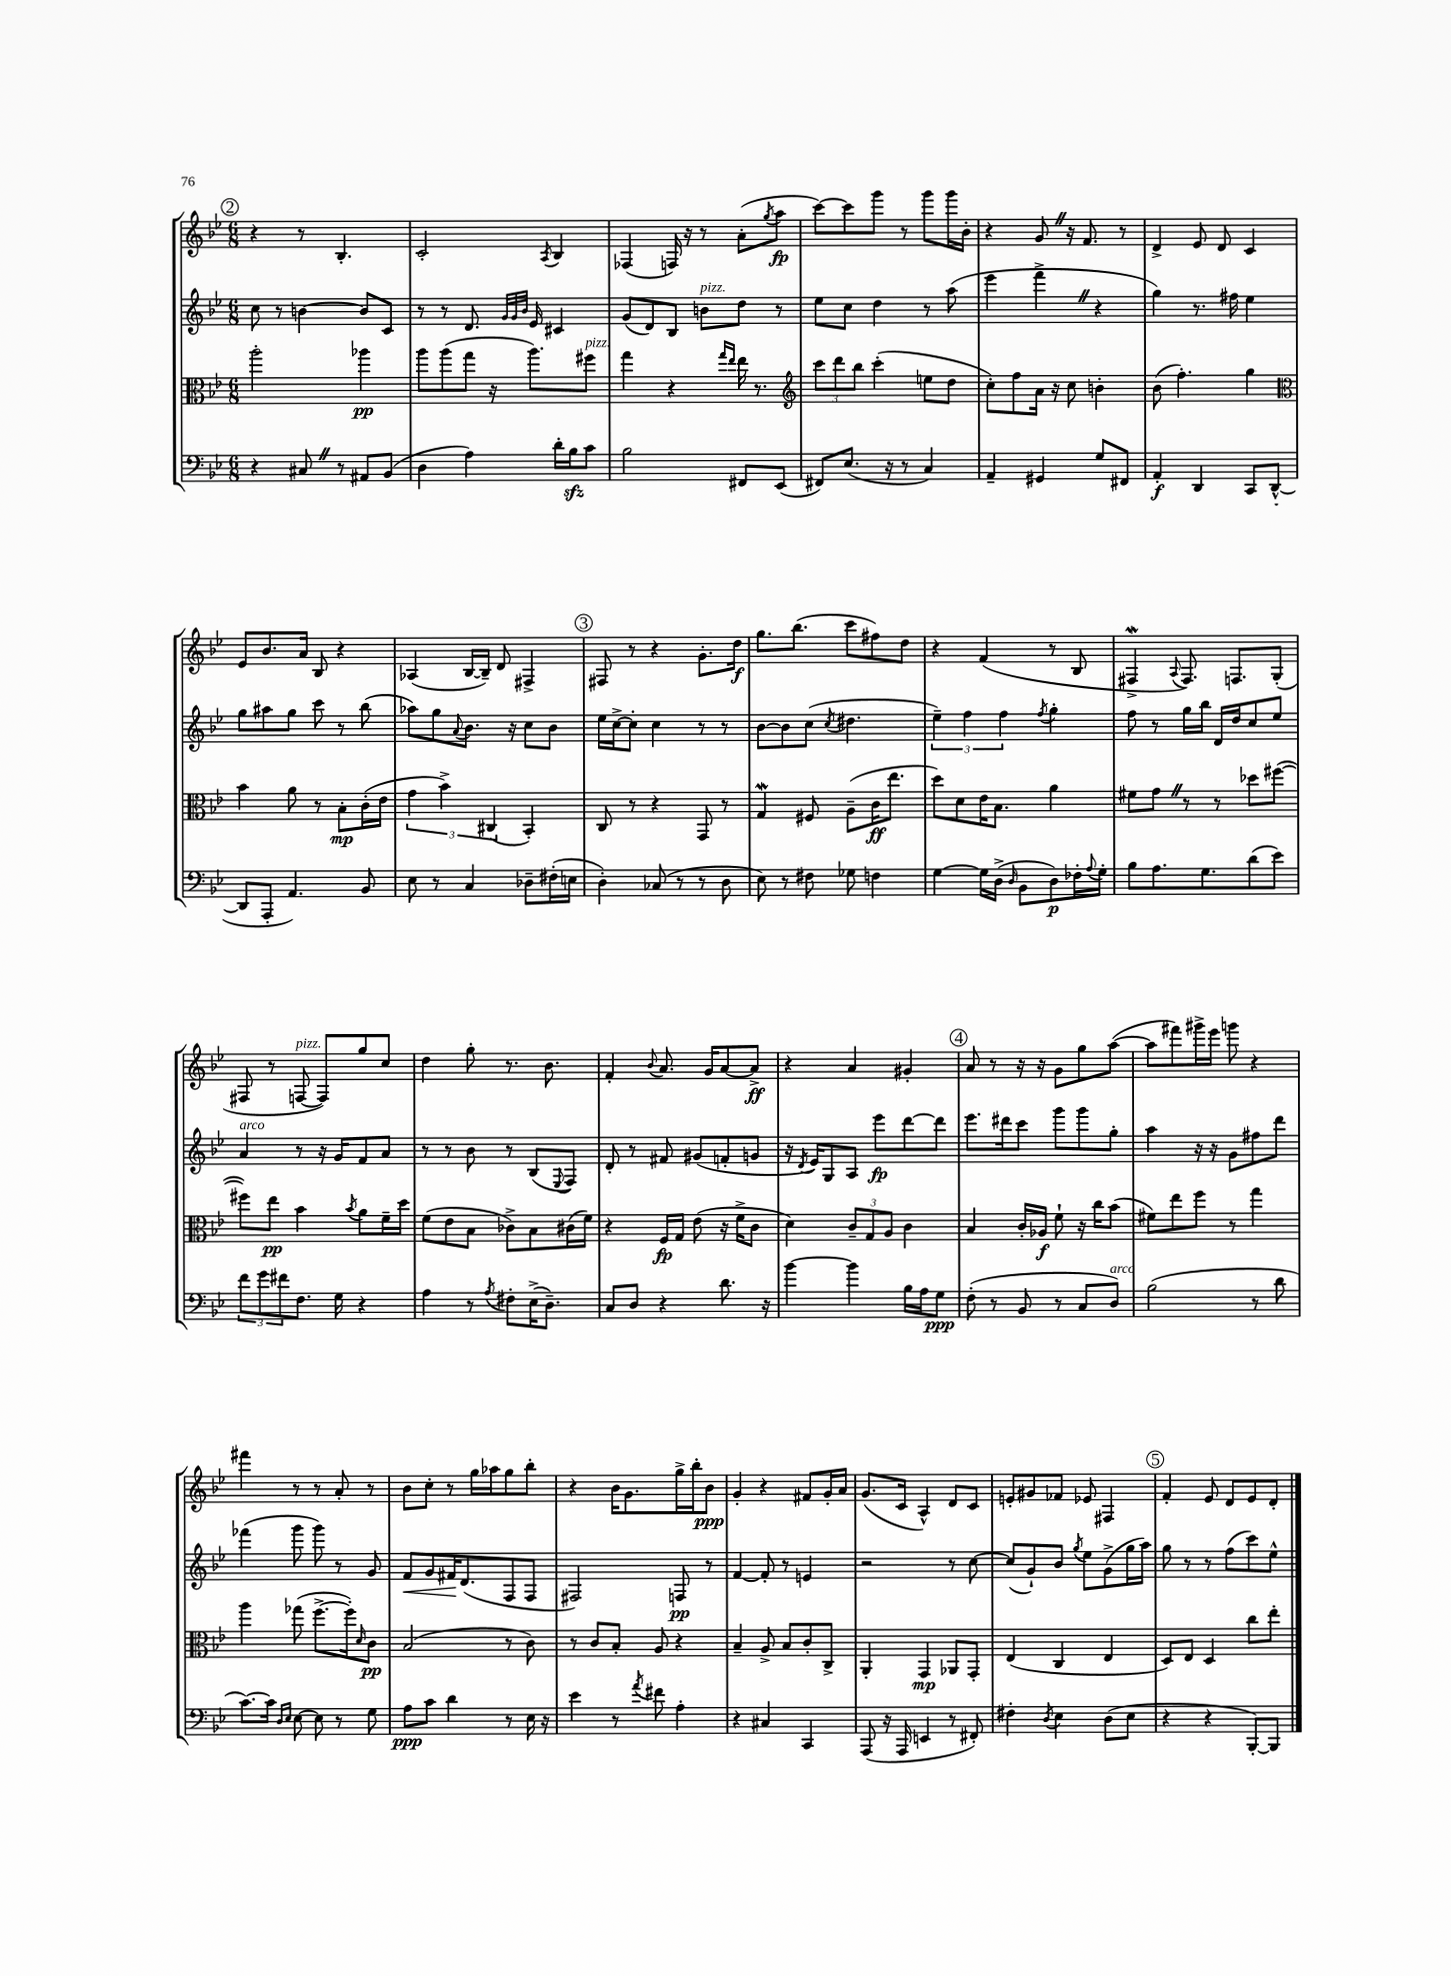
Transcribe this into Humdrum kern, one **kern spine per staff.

**kern	**kern	**kern	**kern
*staff4	*staff3	*staff2	*staff1
*clefF4	*clefC3	*clefG2	*clefG2
*k[b-e-]	*k[b-e-]	*k[b-e-]	*k[b-e-]
*M6/8	*M6/8	*M6/8	*M6/8
4r	2aa'	8cc	4r
.	.	8r	.
8C#	.	[4b	8r
8r	.	.	4.B-'
8AA#	4aa-	8b]	.
(8BB-	.	8c	.
=	=	=	=
4D	8aa	8r	2c'
.	(8aa	8r	.
4A)	8gg	8.d	.
.	16r	.	.
.	.	32qqg	.
.	.	32qqg	.
.	.	32qqb-	.
.	8.aa)	16e-	.
.	.	.	8qA
16d'	.	4c#	4B-
16B-	.	.	.
8c	8ff#	.	.
=	=	=	=
2B-	4gg	(8g	(4F-
.	.	8d)	.
.	4r	8B-	16F)
.	.	.	16r
.	.	8b	8r
.	16qqgg	.	.
.	16qqee-	.	.
8FF#	16ee-	8dd	(8a'
.	8.r	.	.
.	.	.	8qgg
(8EE-	.	8r	8aa
=	=	=	=
*	*clefG2	*	*
8FF#)	12ccc	8ee-	[8ccc)
.	12ddd	.	.
(8.E-	.	8cc	8ccc]
.	12bb-	.	.
.	(4ccc'	4dd	8ggg
16r	.	.	.
8r	.	.	8r
4C)	8ee	8r	8ggg
.	8dd	(8aa	16ggg
.	.	.	16b-'
=	=	=	=
4AA~	8cc')	4eee-	4r
.	8ff	.	.
4GG#	16a	4fff^	8g
.	16r	.	.
.	8cc	.	16r
.	.	.	8.f
8G	4b'	4r	.
8FF#	.	.	8r
=	=	=	=
4AA'	(8b-	4gg)	4d^
.	4.ff')	.	.
4DD	.	8.r	8e-
.	.	.	8d
.	.	16ff#	.
8CC	4gg	4ee-	4c
([8DD^^	.	.	.
=	=	=	=
*	*clefC3	*	*
8DD]	4b-	8gg	8e-
8AAA'	.	8aa#	8.b-
4.AA)	8a	8gg	.
.	.	.	16a
.	8r	8ccc	8B-
.	8B-'	8r	4r
8BB-	(16c'	(8bb-	.
.	16e-	.	.
=	=	=	=
8E-	6g	8aa-)	(4A-
8r	.	8gg	.
.	6b-^)	.	.
.	.	8qqa	.
4C	.	8.b-	[16B-
.	.	.	16B-~])
.	(6C#	.	.
.	.	.	8d
.	.	16r	.
8D-~	4BB-')	8cc	4F#^
(16F#'	.	8b-	.
16E	.	.	.
=	=	=	=
4D')	8C	16ee-	8F#
.	.	[16cc^	.
.	8r	8cc']	8r
(8C-	4r	4cc	4r
8r	.	.	.
8r	8GG	8r	8.g'
8D	8r	8r	.
.	.	.	16dd
=	=	=	=
8E-)	4G	[8b-	8.gg
8r	.	8b-]	.
.	.	.	(8.bb-
8F#	8F#	(8cc	.
.	.	8qcc	.
8G-	(8A~	4.dd#	8ccc
4F	16c	.	8ff#)
.	8.ee-	.	.
.	.	.	8dd
=	=	=	=
[4G	8dd)	6ee-~)	4r
.	8d	.	.
.	.	6ff	.
16G]	16e-	.	(4f
(16D^	8.B-	.	.
.	.	6ff	.
16qqD	.	.	.
8BB-	.	.	.
.	.	8qff	.
8D)	4a	4gg'	8r
16F-'	.	.	8B-
8qqA	.	.	.
16G'	.	.	.
=	=	=	=
8B-	8f#	8ff	4F#^
8.A	8g	8r	.
.	.	.	8qqA
.	8r	16gg	8.F#)
8.G	.	16bb-	.
.	8r	16d	.
.	.	16dd	8.F
(8d	8dd-	8cc	.
8e-)	([8ff#	8ee-	(8G'
=	=	=	=
12f	8ff#])	4a	8F#
12g	.	.	.
.	8ee-	.	8r
12f#	.	.	.
8.F	4b-	8r	[8F
.	.	16r	8F])
16G	.	16g	.
.	8qb-	.	.
4r	8a	8f	8gg
.	16f~	8a	8cc
.	16dd	.	.
=	=	=	=
4A	(8f	8r	4dd
.	8e-	8r	.
8r	8B-	8b-	8gg'
8qA	.	.	.
8F#'	8c-^)	8r	8.r
(16E-^	8B-	(8B-	.
8.D~)	.	.	8.b-
.	.	8qqE-	.
.	(16c#	8F)	.
.	16f)	.	.
=	=	=	=
8C	4r	8d'	4f'
8D	.	8r	.
.	.	.	8qqb-
4r	16F	8f#	8.a
.	16G	.	.
.	(8e-	(8g#	.
.	.	.	16g
8.d	16r	8f'	[8a
.	16f^	.	.
.	8c	8g	8a^]
16r	.	.	.
=	=	=	=
[4b-	4d)	16r	4r
.	.	8qd	.
.	.	16e-)	.
.	.	8G	.
4b-]	12c~	8A	4a
.	12G	.	.
.	.	8eee-	.
.	12A	.	.
16B-	4c	[8ddd	4g#'
16A	.	.	.
8G	.	8ddd]	.
=	=	=	=
(8F'	4B-	8.eee-	8a
8r	.	.	8r
.	.	16ddd#	.
8BB-	16c'	8ccc	16r
.	16A-	.	16r
8r	8f`	8ggg	8g
8C	16r	8ggg	8gg
.	16cc	.	.
8D)	(8b-	8gg'	([8aa
=	=	=	=
(2B-	8f#)	4aa	8aa]
.	8ee-	.	8fff#)
.	8ff	16r	16ggg#^
.	.	16r	16eee-
.	8r	8g	8ggg
8r	4gg	8ff#	4r
8d	.	8ddd	.
=	=	=	=
[8.c)	4aa	(4fff-	4fff#
16c]	.	.	.
16qqD	.	.	.
16qqE-	.	.	.
[8E-	(8gg-	8ggg	8r
8E-]	[8.ff^	8ggg)	8r
8r	.	8r	8a'
.	16ff'])	.	.
.	16qqd	.	.
8G	8c	8g	8r
=	=	=	=
8A	(2B-	8f	8b-
8c	.	8g	8cc'
4d	.	16f#	8r
.	.	(8.d	.
.	.	.	16gg
.	.	.	16aa-
8r	8r	8F	8gg
16E-	8c)	8F	8bb-'
16r	.	.	.
=	=	=	=
4e-	8r	2F#)	4r
.	8c	.	.
8r	8B-'	.	16b-
.	.	.	8.g
8qa	.	.	.
8f#	8A	.	.
4A'	4r	8F	16gg^
.	.	.	16bb-'
.	.	8r	8b-
=	=	=	=
4r	4B-~	[4f	4g'
4C#	8A^	8f']	4r
.	8B-	8r	.
4CC	8c'	4e	8f#
.	8C^	.	16g'
.	.	.	16a
=	=	=	=
(8AAA	4AA'	2r	(8.g
16r	.	.	.
16AAA	.	.	16c
4EE	4GG	.	4A^^)
8r	8AA-	8r	8d
8FF#')	8GG'	[8cc	8c
=	=	=	=
4F#'	(4E-	(8cc]	8e'
.	.	8g`)	8g#
8qD	.	.	.
4E-	4C	8b-	8f-
.	.	8qgg	.
.	.	8ee-	8e-
(8D	4E-	(8g^	4F#
8E-	.	16gg	.
.	.	16aa)	.
=	=	=	=
4r	8D)	8gg	4f'
.	8E-	8r	.
4r	4D	8r	8e-
.	.	(8ff	8d
[8BBB-')	8cc	8ccc)	8e-
8BBB-]	8ee-'	8ee-^^	8d'
==	==	==	==
*-	*-	*-	*-
